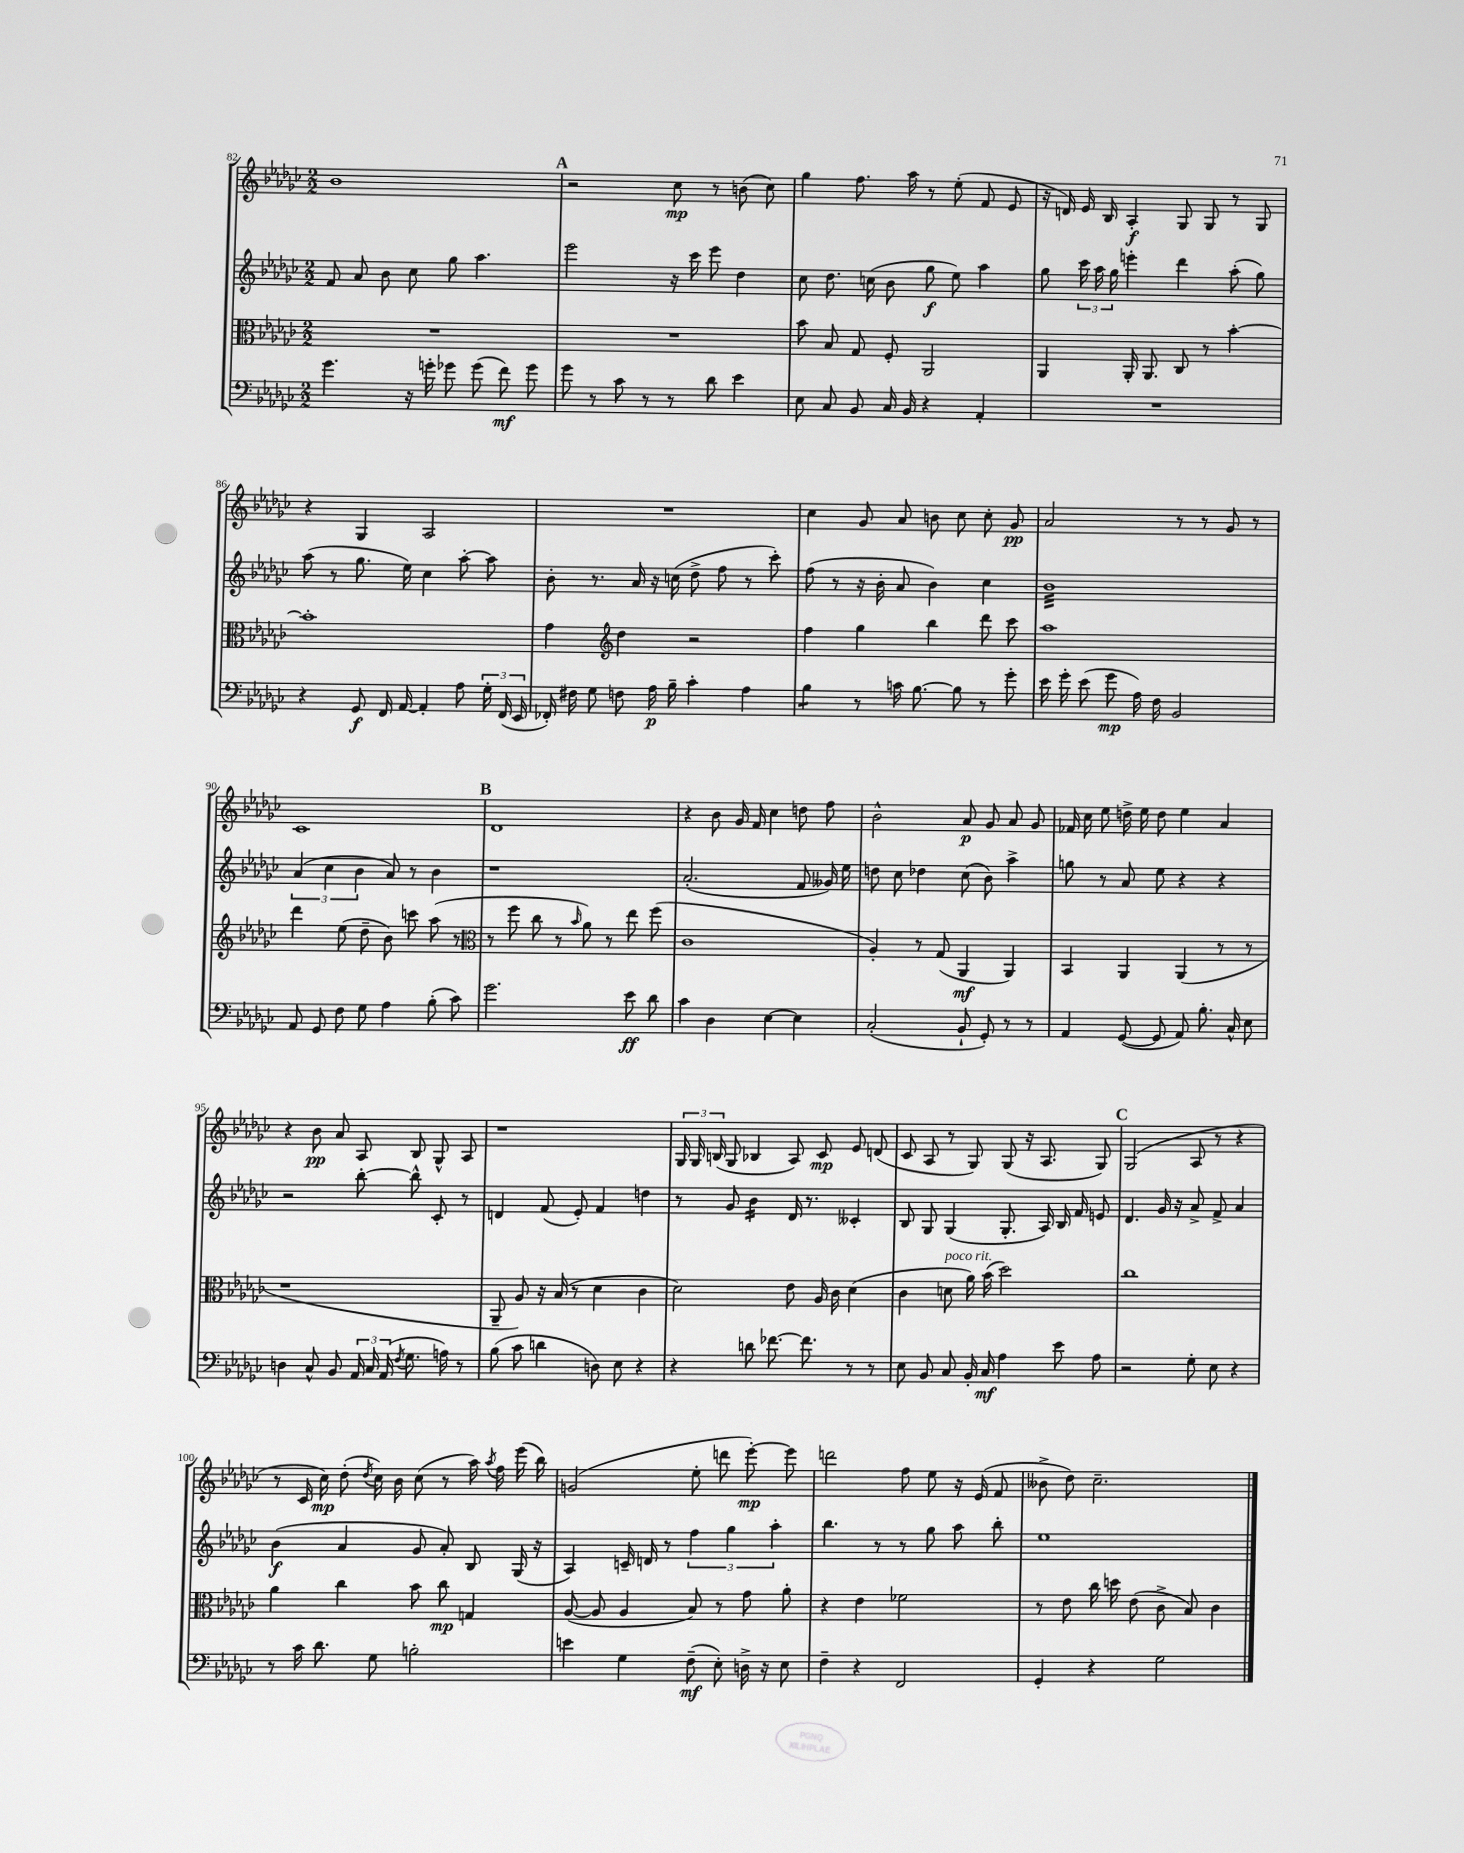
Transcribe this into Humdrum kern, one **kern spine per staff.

**kern	**kern	**kern	**kern
*staff4	*staff3	*staff2	*staff1
*clefF4	*clefC3	*clefG2	*clefG2
*k[b-e-a-d-g-c-]	*k[b-e-a-d-g-c-]	*k[b-e-a-d-g-c-]	*k[b-e-a-d-g-c-]
*M2/2	*M2/2	*M2/2	*M2/2
4.g-	1r	8f	1b-
.	.	8a-	.
.	.	8b-	.
16r	.	8cc-	.
16g'	.	.	.
8g-	.	8gg-	.
(8g-	.	4.aa-	.
8f)	.	.	.
8g-	.	.	.
=	=	=	=
8g-	1r	2eee-	2r
8r	.	.	.
8c-	.	.	.
8r	.	.	.
8r	.	16r	8cc-
.	.	16ccc-	.
8d-	.	8eee-	8r
4e-	.	4dd-	(8b
.	.	.	8cc-)
=	=	=	=
8E-	8b-	8cc-	4gg-
8C-	8B-	8.dd-	.
8BB-	8G-	.	8.ff
.	.	(16cc	.
16C-	8F'	8b-	.
16BB-	.	.	16aa-
4r	2AA-	8gg-	8r
.	.	8ee-)	(8ee-'
4AA-'	.	4aa-	8f
.	.	.	8e-
=	=	=	=
1r	4AA-	8gg-	16r
.	.	.	16d)
.	.	24ccc-	16e-
.	.	24aa-	.
.	.	.	16B-
.	.	24gg-	.
.	16AA-'	4eee'	4A-'
.	8.AA-	.	.
.	8C-	4ddd-	8G-
.	8r	.	8G-
.	[4b-'	(8aa-'	8r
.	.	8gg-)	8G-
=	=	=	=
4r	1b-']	(8aa-	4r
.	.	8r	.
8GG-	.	8.gg-	4G-
16FF	.	.	.
[16AA-	.	16ee-)	.
4AA-']	.	4cc-	2A-
8A-	.	[8aa-'	.
24G-'	.	8aa-]	.
(24FF	.	.	.
24EE-	.	.	.
=	=	=	=
16FF-')	4g-	8b-'	1r
16F#	.	.	.
8G-	.	8.r	.
*	*clefG2	*	*
8F	4dd-	.	.
.	.	16a-	.
16A-	.	16r	.
16B-~	.	(16cc	.
4c-'	2r	8dd-^	.
.	.	8ff	.
4A-	.	8r	.
.	.	8ccc-')	.
=	=	=	=
4B-	4ff	(8ff	4cc-
.	.	8r	.
8r	4gg-	16r	8g-
.	.	16b-'	.
16c	.	8a-	8a-
[8.B-	.	.	.
.	4bb-	4b-)	8b
8B-]	.	.	8cc-
8r	8ddd-	4cc-	8cc-'
8g-'	8ccc-	.	8g-
=	=	=	=
16e-	1aa-	1b-	2a-
16g-'	.	.	.
(8e-	.	.	.
8g-	.	.	.
16A-)	.	.	.
16F	.	.	.
2BB-	.	.	8r
.	.	.	8r
.	.	.	8g-
.	.	.	8r
=	=	=	=
8AA-	4ddd-	(6a-	1c-
8GG-	.	.	.
.	.	6cc-	.
8F	(8ee-	.	.
.	.	6b-	.
8G-	8dd-~	.	.
4A-	8b-)	8a-)	.
.	8ccc	8r	.
(8B-'	(8aa-	4b-	.
8c-)	8r	.	.
=	=	=	=
*	*clefC3	*	*
2.g-	8r	1r	1d-
.	8ff	.	.
.	8cc-	.	.
.	8r	.	.
.	16qqb-	.	.
.	8a-)	.	.
.	8r	.	.
8e-	8ee-	.	.
8d-	(8ff	.	.
=	=	=	=
4c-	1c-	(2.a-'	4r
4D-	.	.	8b-
.	.	.	16g-
.	.	.	16f
[4E-	.	.	4cc-
4E-]	.	8f	8dd
.	.	16g--)	8ff
.	.	16ee-	.
=	=	=	=
(2C-'	4A-')	8dd	2b-^^
.	.	8cc-	.
.	8r	4dd-	.
.	(8G-	.	.
8BB-`	4AA-	(8cc-	8a-
8GG-')	.	8b-)	8g-
8r	4AA-)	4aa-^	8a-
8r	.	.	8g-
=	=	=	=
4AA-	4BB-	8gg	16f-
.	.	.	16cc-
.	.	8r	8ee-
([8GG-	4AA-	8a-	16dd^
.	.	.	16ee-
8GG-]	.	8ee-	8dd
8AA-)	(4AA-	4r	4ee-
8.B-'	.	.	.
.	8r	4r	4a-
16C-^^	.	.	.
8E-	8r	.	.
=	=	=	=
4D	1r	2r	4r
8C-^^	.	.	8b-
8BB-	.	.	8a-
24AA-	.	[8bb-'	8A-
24C-	.	.	.
(24AA-	.	.	.
8qF	.	.	.
8.G-	.	8bb-^^]	8B-
.	.	8c-'	8G-^^
16A)	.	.	.
8r	.	8r	8A-
=	=	=	=
(8B-	8AA-~	4d	1r
8c-	8A-)	.	.
4d	16r	(8f	.
.	(16B-	.	.
.	8r	8e-')	.
8D)	4d-	4f	.
8E-	.	.	.
4r	4c-	4dd	.
=	=	=	=
4r	2d-)	8r	24G-
.	.	.	24G-
.	.	.	(24B
.	.	8g-	8G-
8d	.	4b-	4B-
[8.f-	.	.	.
.	8e-	16d-	8A-)
8.f-]	.	8.r	.
.	16A-	.	8c-
.	16c-	.	.
8r	(4d-	4c--'	8e-
8r	.	.	(8d
=	=	=	=
8E-	4c-	8B-	8c-
8BB-	.	8G-	8A-
8C-	8d	(4G-	8r
16BB-'	16a-)	.	8G-)
16C-	(16b-	.	.
4A-	2dd-)	8.G-'	(8G-
.	.	.	16r
.	.	16A-)	8.A-
8e-	.	16B-	.
.	.	16f	.
8A-	.	8e	8G-)
=	=	=	=
2r	1cc-	4.d-	(2G-
.	.	16g-	.
.	.	16r	.
8G-'	.	8a-^	8A-
8E-	.	8f^	8r
4r	.	4a-	4r
=	=	=	=
8r	4a-	(4b-	8r
16c-	.	.	16c-
8.d-	.	.	16cc-)
.	4cc-	4a-	(8dd-'
.	.	.	8qdd-
8G-	.	.	16cc-)
.	.	.	16b-
2B'	8b-	8g-	(8cc-
.	8cc-	8a-')	8r
.	4G	8B-	16aa-)
.	.	.	8qaa-
.	.	.	16ff
.	.	(16G-	(16eee-
.	.	16r	16bb-)
=	=	=	=
4e	([8A-	4A-)	(2g
.	8A-]	.	.
4G-	4A-	16c~	.
.	.	16d	.
.	.	8r	.
(8F~	8B-)	6ff	8ee-'
8E-')	8r	.	8ddd
.	.	6gg-	.
16D^	8g-	.	[8eee-')
16r	.	.	.
.	.	6aa-'	.
8E-	8a-'	.	8eee-]
=	=	=	=
4F~	4r	4.bb-	2ddd
4r	4e-	.	.
.	.	8r	.
2FF	2f-	8r	8ff
.	.	8gg-	8ee-
.	.	8aa-	16r
.	.	.	(16e-
.	.	8bb-'	8f
=	=	=	=
4GG-'	8r	1ee-	8b--^
.	8e-	.	8dd-)
4r	16cc-	.	2.cc-~
.	16dd	.	.
.	(8e-	.	.
2G-	8c-^	.	.
.	8B-)	.	.
.	4c-	.	.
==	==	==	==
*-	*-	*-	*-
